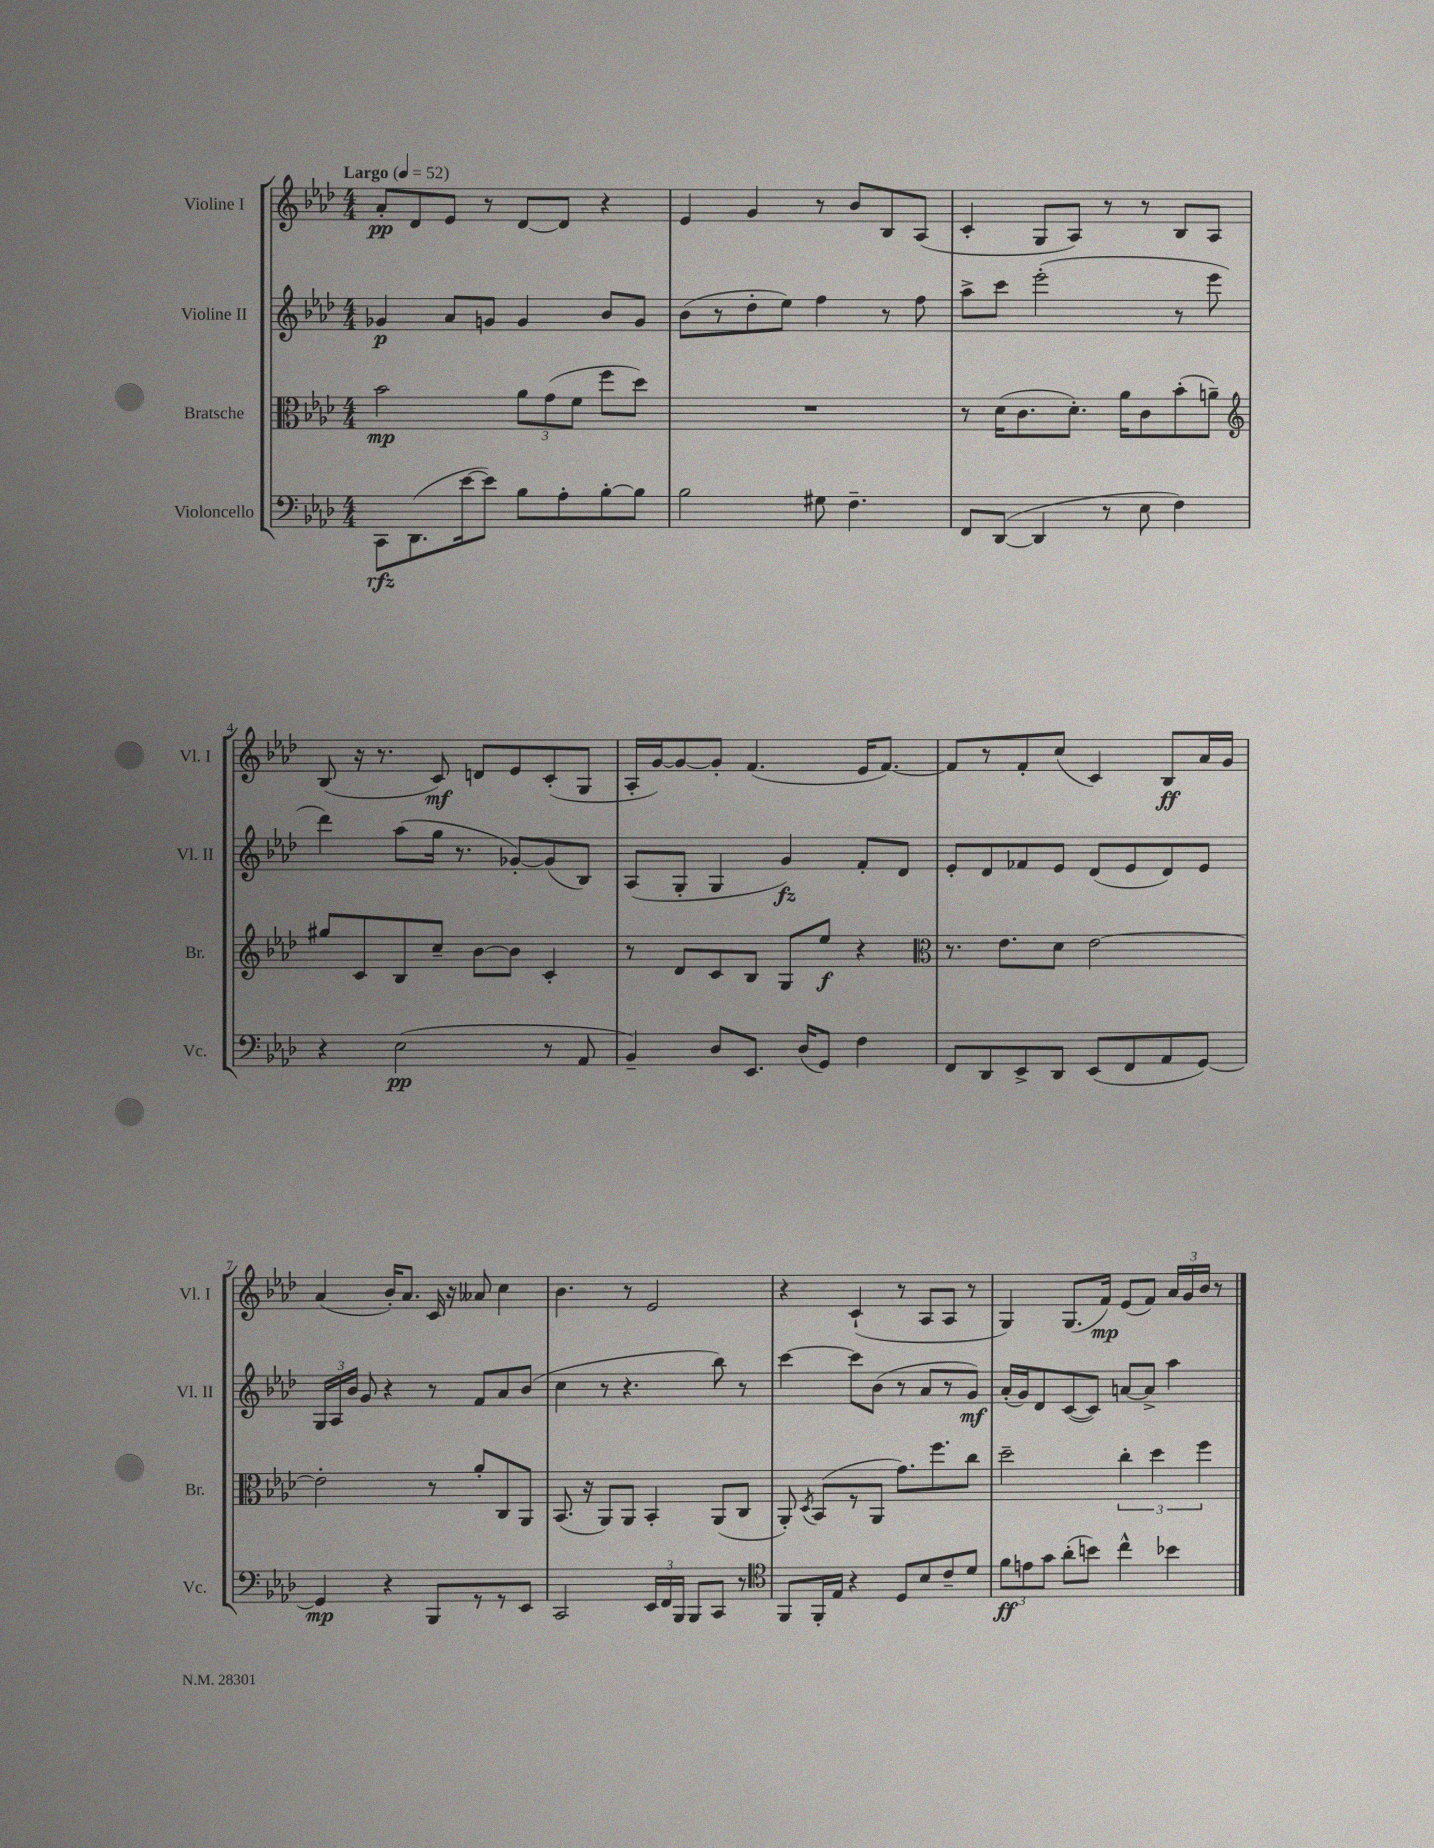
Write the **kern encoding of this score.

**kern	**kern	**kern	**kern
*staff4	*staff3	*staff2	*staff1
*clefF4	*clefC3	*clefG2	*clefG2
*k[b-e-a-d-]	*k[b-e-a-d-]	*k[b-e-a-d-]	*k[b-e-a-d-]
*M4/4	*M4/4	*M4/4	*M4/4
*MM52	*MM52	*MM52	*MM52
8CC	2b-	4g-	8a-'
(8.DD-	.	.	8d-
.	.	8a-	8e-
[16e-	.	.	.
8e-])	.	8g	8r
8B-	12a-	4g	[8d-
.	(12g	.	.
8A-'	.	.	8d-]
.	12f	.	.
[8B-'	8ff	8b-	4r
8B-]	8dd-)	8g	.
=	=	=	=
2B-	1r	(8b-	4e-
.	.	8r	.
.	.	8dd-'	4g
.	.	8ee-)	.
8G#	.	4ff	8r
4.F~	.	.	8b-
.	.	8r	8B-
.	.	8ff	(8A-
=	=	=	=
8FF	8r	8aa-^	4c'
([8DD-	(16d-	8ccc	.
.	8.c	.	.
4DD-]	.	(2eee-'	8G
.	8.d-')	.	8A-)
8r	.	.	8r
.	16a-	.	.
8E-	8c	.	8r
4F)	(8b-'	8r	8B-
.	8a~)	8eee-	8A-
=	=	=	=
*	*clefG2	*	*
4r	8gg#	4ddd-)	(8B-
.	8c	.	16r
.	.	.	8.r
(2E-	8B-	(8aa-	.
.	8cc~	16gg	8c)
.	.	8.r	.
.	[8b-	.	8d
.	8b-]	[8g-')	8e-
8r	4c'	(8g-]	(8c'
8AA-	.	8B-)	8G
=	=	=	=
4BB-~)	8r	(8A-	16A-'
.	.	.	[16g)
.	8d-	8G'	8g_
8D-	8c	4G	8g']
8.EE-	8B-	.	(4.f
.	8G	4g)	.
(16D-	.	.	.
8GG)	8ee-	.	.
4F	4r	8f'	16e-
.	.	.	[8.f)
.	.	8d-	.
=	=	=	=
*	*clefC3	*	*
8FF	8.r	8e-'	8f]
8DD-	.	8d-	8r
.	8.e-	.	.
8EE-^	.	8f-	8f'
8DD-	8d-	8e-	(8cc
(8EE-	[2e-	(8d-	4c)
8FF	.	8e-	.
8AA-	.	8d-)	8B-
[8GG)	.	8e-	16a-
.	.	.	16g
=	=	=	=
4GG]	2e-']	24G	(4a-
.	.	24A-	.
.	.	24b-	.
.	.	8g	.
4r	.	4r	16b-')
.	.	.	8.a-
8BBB-	8r	8r	16c
.	.	.	16r
8r	8a-'	8f	8a--
8r	8C	8a-	4cc
8EE-	8AA-	(8b-	.
=	=	=	=
2CC	(8.BB-	4cc	4.b-
.	16r	.	.
.	8AA-)	8r	.
.	8AA-	4.r	8r
24EE-	4BB-'	.	2e-
24FF	.	.	.
24BBB-	.	.	.
8BBB-	.	.	.
8CC	(8AA-	8bb-)	.
8r	8C	8r	.
=	=	=	=
*clefC4	*	*	*
8FF	8AA-')	[4ccc	4r
.	8qD-	.	.
16FF'	(8BB-	.	.
16E-	.	.	.
4r	8r	8ccc]	(4c`
.	8AA-	(8b-	.
8D-	8.g)	8r	8r
8B-	.	8a-	8A-
.	8.ff	.	.
8c~	.	8r	8A-
8d-	8cc	8g)	8r
=	=	=	=
12f	2dd-~	(16a-'	4G)
.	.	16g)	.
12e	.	.	.
.	.	8d-	.
12g	.	.	.
(8a-'	.	([8c	(8.G
8b)	.	8c])	.
.	.	.	16f)
4cc^^	6cc'	[8a	(8e-
.	.	8a^]	8f)
.	6dd-	.	.
4b-	.	4aa-	24a-
.	.	.	24g
.	6ff	.	24b-
.	.	.	8r
==	==	==	==
*-	*-	*-	*-
